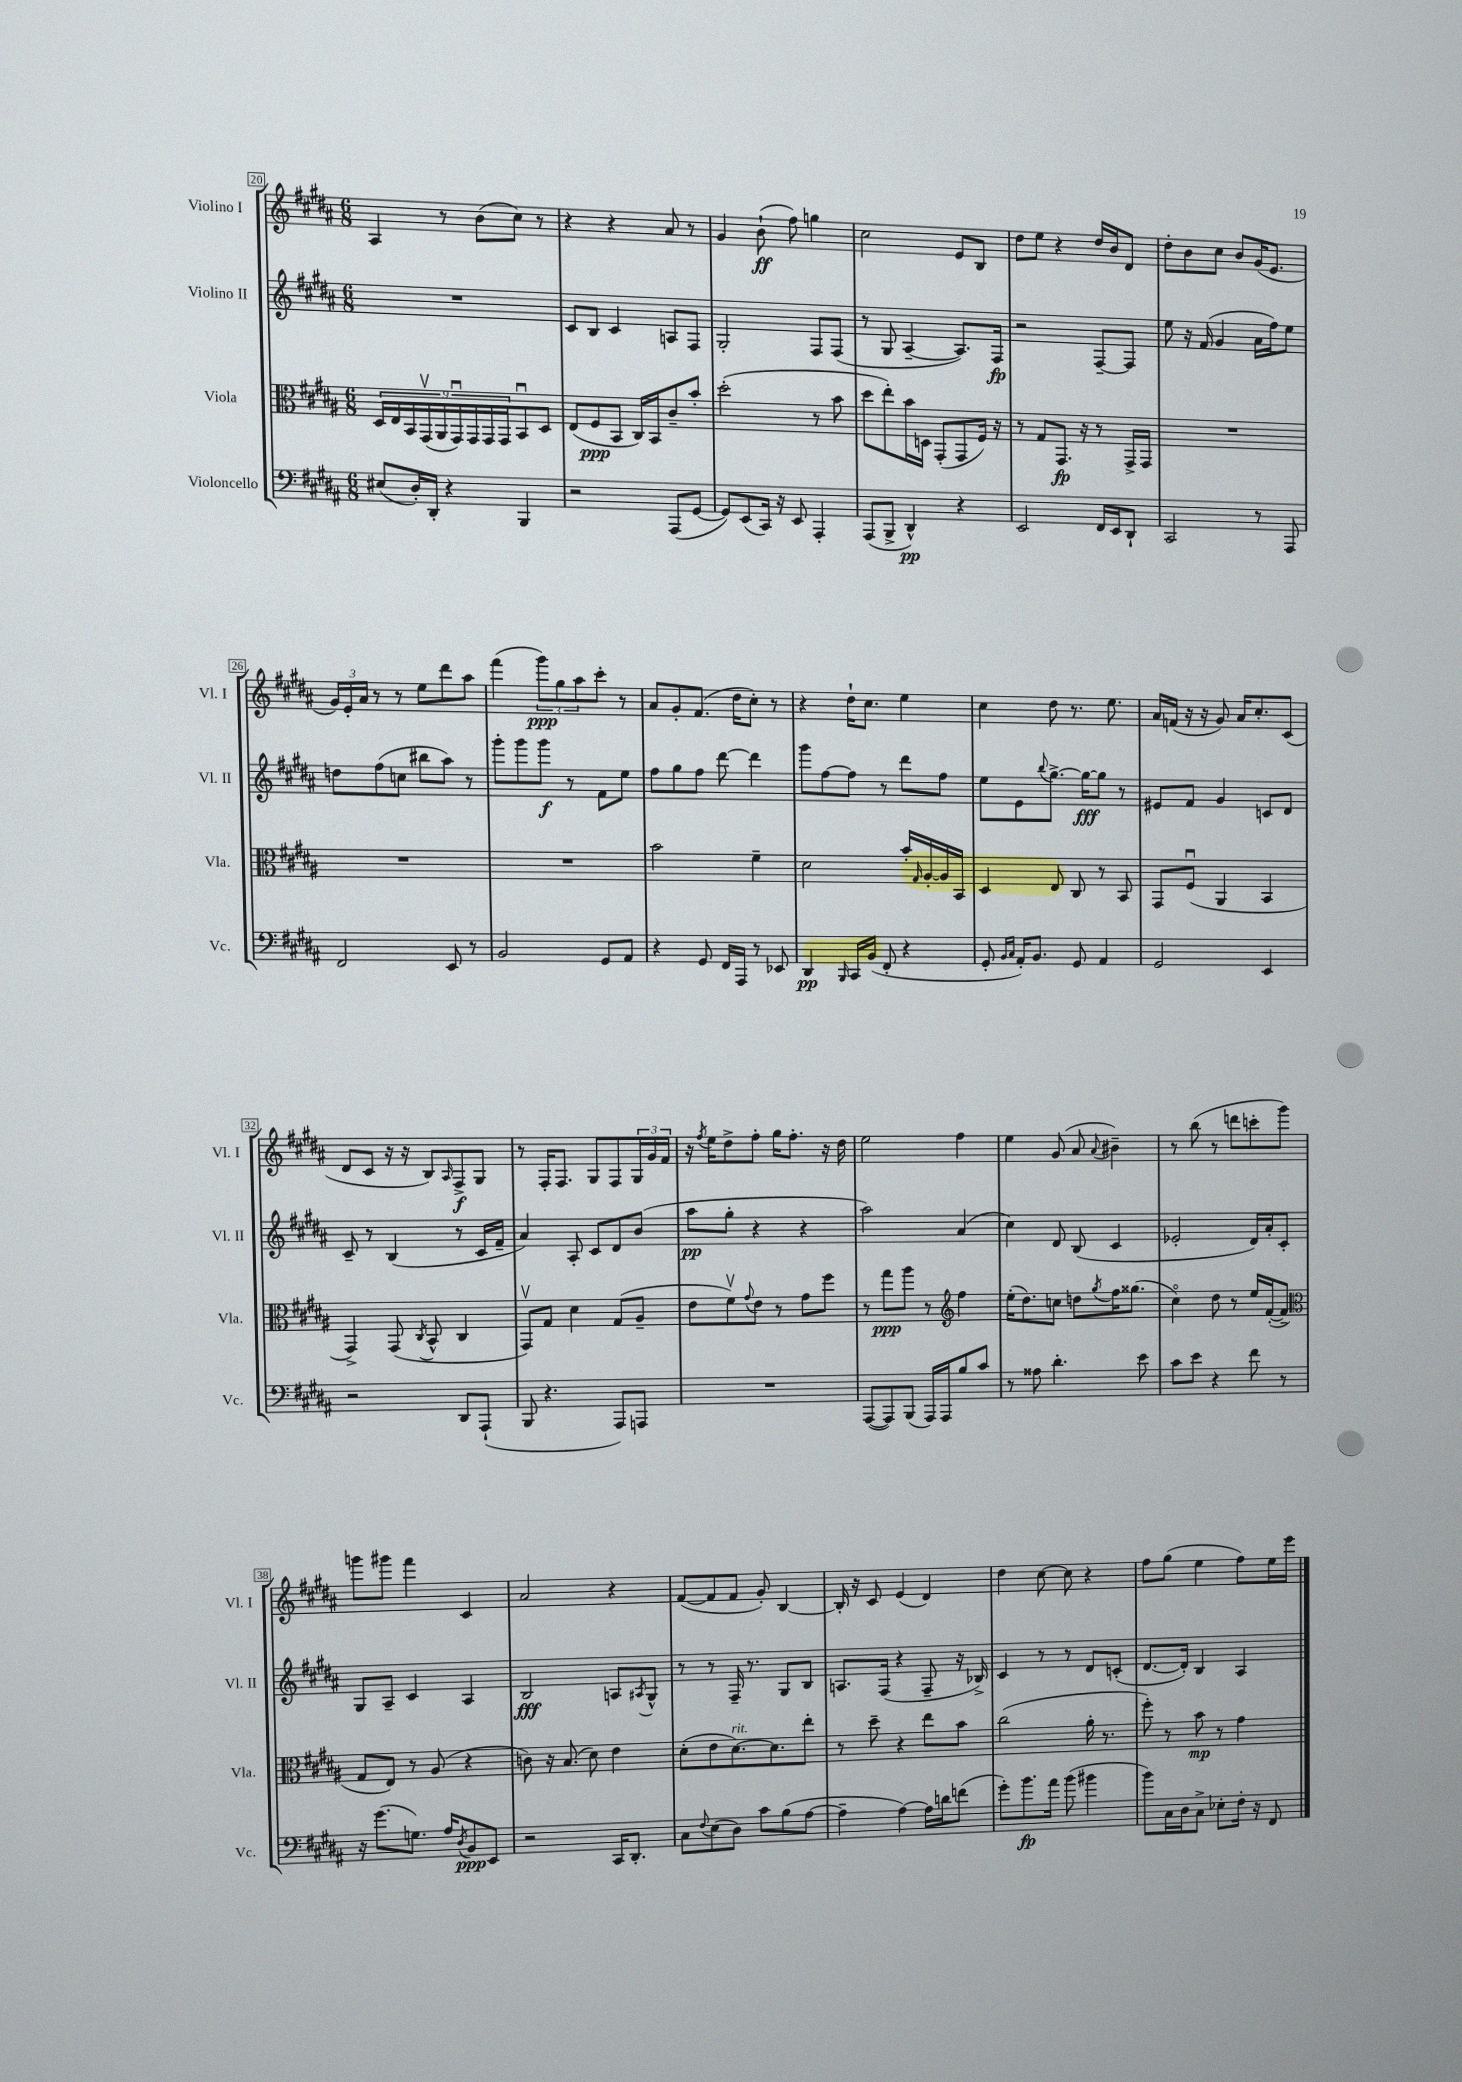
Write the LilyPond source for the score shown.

<<
\new StaffGroup <<
\new Staff = "s0" \with { instrumentName = "Violino I" shortInstrumentName = "Vl. I" } {
    \clef treble \key b \major \numericTimeSignature \time 6/8
    ais4 r8 b'8( cis''8) r8 |
    r4 r4 ais'8 r8 |
    gis'4 b'8-!\ff( fis''8) g''4 |
    cis''2 e'8 b8 |
    dis''8 e''8 r4 dis''16 b'16 dis'8 |
    dis''8-. b'8 cis''8 b'8 gis'16( e'8. |
    \tuplet 3/2 { gis'16) e'16-. ais'16 } r8 r8 e''8 dis'''8 ais''8 |
    fis'''4( \tuplet 3/2 { gis'''8\ppp) gis''8 ais''8 } cis'''8-. r8 |
    ais'8 gis'8-. fis'8.( dis''16 cis''8-.) r8 |
    r4 dis''16-! cis''8. e''4 |
    cis''4 dis''8 r8. e''8. |
    ais'16 f'16( r16 r16 gis'8) ais'16 cis''8.-. cis'8( |
    dis'8 cis'8 r16 r16 b8) \grace { ais16 } fis8->\f gis8 |
    r8 fis16-. fis8. gis8 fis8 \tuplet 3/2 { gis16 gis'16 fis'16 } |
    r16 \acciaccatura { fis''8 } e''16 dis''8-> fis''8-. gis''16 fis''8.-. r16 dis''16 |
    e''2 fis''4 |
    e''4 gis'8( ais'8 \appoggiatura { ais'8 } bis'4--) |
    r8 b''8( r8 d'''8 c'''8-. gis'''8) |
    g'''8 gis'''8 fis'''4 cis'4 |
    ais'2 r4 |
    fis'8~( fis'8 fis'8 gis'8-.) b4~ |
    b16-. r16 cis'8 e'4( dis'4) |
    dis''4 cis''8~ cis''8 r4 |
    fis''8 gis''8( e''4 fis''8) e''16 e'''16 \bar "|." |
}
\new Staff = "s1" \with { instrumentName = "Violino II" shortInstrumentName = "Vl. II" } {
    \clef treble \key b \major \numericTimeSignature \time 6/8
    R2. |
    cis'8 b8 cis'4 a8 fis8 |
    gis2-. fis8 fis8( |
    r8 gis8 ais4~-- ais8.) fis16\fp |
    r2 fis8~-- fis8 |
    e''8 r16 fis'16( gis'4 ais'16 fis''16) e''8 |
    d''8 fis''8( c''8 bis''8 ais''8) r8 |
    gis'''8-. gis'''8 gis'''8\f r8 fis'8 e''8 |
    fis''8 gis''8 fis''8 dis'''8~ dis'''4 |
    gis'''8 fis''8~ fis''8 r8 dis'''8 fis''8 |
    e''8 e'8 \appoggiatura { b''8 } gis''8.~-> gis''16~\fff gis''8 r8 |
    eis'8 fis'8 gis'4 c'8 dis'8 |
    cis'8-- r8 b4( r8 cis'16 fis'16-- |
    ais'4) ais8-. cis'8 dis'8 b'8( |
    ais''8\pp gis''8-. r4 r4 |
    ais''2) ais'4( |
    cis''4) dis'8 b8( cis'4 |
    ees'2-. dis'16) ais'16-. cis'8-. |
    gis8 ais8-- cis'4 ais4 |
    b2\fff a8 \acciaccatura { ais8 } gis8-^ |
    r8 r8 fis16-- r8. gis8 b8 |
    a8. fis16( r4 fis8-- r16 bes16->) |
    cis'4 r8 r8 dis'8 c'8-.( |
    dis'8.~ dis'16-.) b4 ais4 \bar "|." |
}
\new Staff = "s2" \with { instrumentName = "Viola" shortInstrumentName = "Vla." } {
    \clef alto \key b \major \numericTimeSignature \time 6/8
    \tuplet 9/8 { dis16 e16 b,16 gis,16\upbow( ais,16 gis,16\downbow) gis,16 gis,16 gis,16 } b,8\downbow dis8 |
    e8( fis8\ppp b,8 cis16) b,16 cis'8-- b'8-. |
    dis''2-.( r8 b'8 |
    dis''8 e''8-.) b'16 d16 gis,8-.( gis,8 fis16) r16 |
    r8 gis8 gis,8.\fp r16 r8 gis,16-> gis,16 |
    R2. |
    R2. |
    R2. |
    b'2 fis'4-- |
    dis'2 b'16-. \grace { gis16 } ais16~-. ais16 b,16 |
    dis4 e8 cis8 r8 b,8 |
    gis,8 fis8\downbow( ais,4 b,4 |
    gis,4->) gis,8( \acciaccatura { cis8 } b,8-^ cis4 |
    gis,8\upbow) gis8 dis'4 gis8( ais8-- |
    e'8 fis'8\upbow) \appoggiatura { gis'8 } e'8 r8 gis'8 fis''8 |
    r8 gis''8\ppp ais''8 r8 \clef treble fis''4 |
    e''16-.( dis''8.) c''8 d''8 \acciaccatura { gis''8 } fis''16 gisis''8.( |
    cis''4\flageolet) dis''8 r8 e''16 fis'16~-.( fis'8-- |
    \clef alto gis8 e8) r8 ais8( r4 |
    c'8) r16 b8.( dis'8) e'4 |
    dis'8-.( e'8 dis'8.~^\markup { \italic "rit." }) dis'8. e''8-. |
    r8 dis''8-- r4 e''8 b'8 |
    cis''2( ais'16-. r8. |
    fis''8-.) r8 b'8\mp r8 gis'4 \bar "|." |
}
\new Staff = "s3" \with { instrumentName = "Violoncello" shortInstrumentName = "Vc." } {
    \clef bass \key b \major \numericTimeSignature \time 6/8
    eis8( dis16-.) dis,16-. r4 b,,4 |
    r2 ais,,8( gis,8~ |
    gis,8) e,8( cis,16) r16 e,8 ais,,4-. |
    ais,,8( b,,8-> dis,4-^\pp) r4 |
    e,2 fis,16 e,16 dis,8-! |
    cis,2 r8 ais,,8 |
    fis,2 e,8 r8 |
    b,2 gis,8 ais,8 |
    r4 gis,8 fis,16 ais,,16 r8 ees,8 |
    dis,4\pp \grace { b,,16 } cis,16 b,16( fis,8-. r4 |
    gis,8-. \grace { b,16 cis16 } ais,16-.) b,8. gis,8 ais,4 |
    gis,2 e,4 |
    r2 dis,8 ais,,8-!( |
    b,,8 r4. ais,,8) a,,8 |
    R2. |
    ais,,8~( ais,,8) b,,8( ais,,16) ais,,16 b8 cis'8 |
    r8 aisis8 dis'4.-. e'8 |
    cis'8 e'8 r4 fis'8 r8 |
    r16 gis'8.( g8.) ais16 \acciaccatura { dis8 } b,8\ppp e,8 |
    r2 cis,16 dis,8.-. |
    cis8 \appoggiatura { fis8 } e8( dis8) cis'8 b8( ais8~ |
    ais4-- ais4~) ais16 d'16 f'8( |
    gis'8-.) b'8.\fp ais'16 b'8( bis'4 |
    b'8) cis16 dis16 cis8-> ees8-. fis16-. r16 fis,8 \bar "|." |
}
>>
>>
\layout { \context { \Score currentBarNumber = #20 \override BarNumber.stencil = #(make-stencil-boxer 0.1 0.3 ly:text-interface::print) } }
